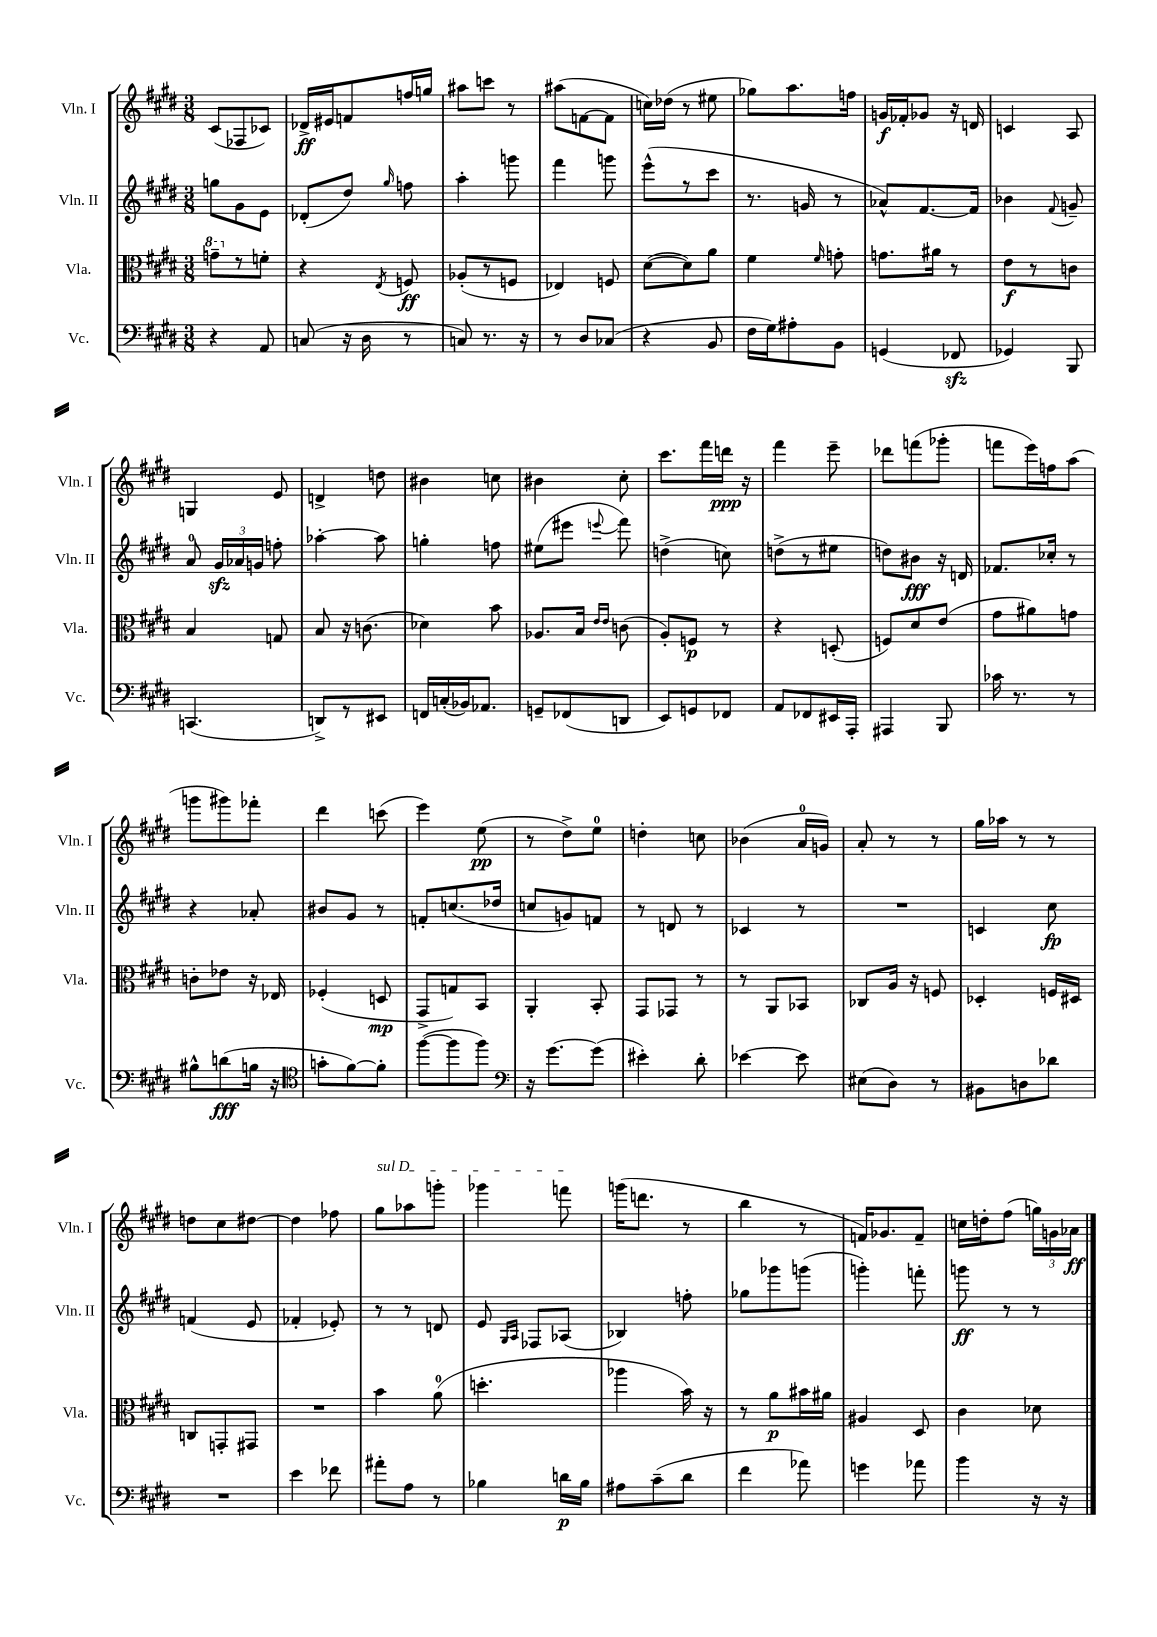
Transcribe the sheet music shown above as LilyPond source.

<<
\new StaffGroup <<
\new Staff = "s0" \with { instrumentName = "Vln. I" shortInstrumentName = "Vln. I" } {
    \clef treble \key e \major \numericTimeSignature \time 3/8
    \autoBeamOff cis'8[( fes8 ces'8]) |
    des'16[->\ff eis'16 f'8 f''16 g''16] |
    ais''8[ c'''8] r8 |
    ais''8[( f'8~ f'8] |
    c''16[) des''16]( r8 eis''8 |
    ges''8[) a''8. f''16] |
    g'16[\f fes'16-. ges'8] r16 d'16 |
    c'4 a8 |
    g4 e'8 |
    d'4-> d''8 |
    bis'4 c''8 |
    bis'4 cis''8-. |
    cis'''8.[ fis'''16 d'''16]\ppp r16 |
    fis'''4 e'''8-- |
    des'''8[ f'''8( ges'''8]-. |
    f'''8[ e'''16) f''16 a''8]( |
    g'''8[ gis'''8) fes'''8]-. |
    dis'''4 c'''8( |
    e'''4) e''8\pp( |
    r8 dis''8[->) e''8]-0 |
    d''4-. c''8 |
    bes'4( a'16[-0 g'16]) |
    a'8-. r8 r8 |
    gis''16[ aes''16] r8 r8 |
    d''8[ cis''8 dis''8]~ |
    dis''4 fes''8 |
    \once \override TextSpanner.bound-details.left.text = \markup { \italic "sul D" } gis''8[\startTextSpan aes''8 g'''8]-. |
    ges'''4 f'''8\stopTextSpan |
    g'''16[( d'''8.] r8 |
    b''4 r8 |
    f'16[) ges'8. f'8]-- |
    c''16[ d''16-. fis''8]( \tuplet 3/2 { g''16[) g'16 aes'16]\ff } \bar "|." |
}
\new Staff = "s1" \with { instrumentName = "Vln. II" shortInstrumentName = "Vln. II" } {
    \clef treble \key e \major \numericTimeSignature \time 3/8
    \autoBeamOff g''8[ gis'8 e'8] |
    des'8[-.( dis''8]) \grace { gis''16 } f''8 |
    a''4-. g'''8 |
    fis'''4 g'''8 |
    e'''8[-^( r8 cis'''8] |
    r8. g'16 r8 |
    aes'8[-^) fis'8.~ fis'16] |
    bes'4 \appoggiatura { fis'8 } g'8-- |
    a'8-0 \tuplet 3/2 { gis'16[\sfz aes'16 g'16] } f''8-. |
    aes''4~-. aes''8 |
    g''4-. f''8 |
    eis''8[( eis'''8] \appoggiatura { e'''8 } fis'''8) |
    d''4->( c''8) |
    d''8[->( r8 eis''8] |
    d''8[) bis'8]\fff r16 d'16 |
    fes'8.[ ces''16]-. r8 |
    r4 aes'8-. |
    bis'8[ gis'8] r8 |
    f'8[-. c''8.( des''16] |
    c''8[ g'8) f'8] |
    r8 d'8 r8 |
    ces'4 r8 |
    R4. |
    c'4 cis''8\fp |
    f'4( e'8 |
    fes'4-. ees'8-.) |
    r8 r8 d'8 |
    e'8 \grace { gis16[ a16] } fes8[ aes8]( |
    bes4) f''8-. |
    ges''8[ ges'''8 g'''8]( |
    g'''4-.) f'''8-. |
    g'''8\ff r8 r8 \bar "|." |
}
\new Staff = "s2" \with { instrumentName = "Vla." shortInstrumentName = "Vla." } {
    \clef alto \key e \major \numericTimeSignature \time 3/8
    \autoBeamOff \ottava #1 g''8[-- \ottava #0 r8 f'8]-. |
    r4 \acciaccatura { e8 } f8\ff |
    aes8[-.( r8 f8] |
    ees4) f8 |
    dis'8[~( dis'8) a'8] |
    fis'4 \grace { fis'16 } g'8-. |
    g'8.[ ais'16] r8 |
    e'8[\f r8 c'8] |
    b4 g8 |
    b8 r16 c'8.( |
    des'4) b'8 |
    aes8.[ b16] \grace { e'16[ e'16] } c'8( |
    a8[-.) f8]\p r8 |
    r4 d8-.( |
    f8[) dis'8 e'8]( |
    gis'8[ ais'8) g'8] |
    c'8[-. ees'8] r16 ees16 |
    fes4-.( d8\mp |
    gis,8[-> g8) b,8] |
    a,4-. b,8-. |
    gis,8[ ges,8] r8 |
    r8 a,8[ bes,8] |
    ces8[ a16] r16 f8 |
    des4-. f16[ dis16] |
    c8[ g,8-. gis,8] |
    R4. |
    b'4 a'8-0( |
    d''4.-. |
    aes''4 b'16) r16 |
    r8 a'8[\p bis'16 ais'16] |
    ais4 dis8 |
    cis'4 des'8 \bar "|." |
}
\new Staff = "s3" \with { instrumentName = "Vc." shortInstrumentName = "Vc." } {
    \clef bass \key e \major \numericTimeSignature \time 3/8
    \autoBeamOff r4 a,8 |
    c8( r16 dis16 r8 |
    c8) r8. r16 |
    r8 dis8[ ces8]( |
    r4 b,8 |
    fis16[ gis16) ais8-. b,8] |
    g,4( fes,8\sfz |
    ges,4) b,,8 |
    c,4.( |
    d,8[->) r8 eis,8] |
    f,16[ c16-.( bes,16) aes,8.] |
    g,8[-- fes,8( d,8] |
    e,8[) g,8 fes,8] |
    a,8[ fes,8 eis,16 a,,16]-. |
    ais,,4 b,,8 |
    ces'16 r8. r8 |
    bis8[-^ d'8\fff( b16] r16 |
    \clef tenor g'8[-. fis'8~) fis'8]-. |
    fis''8[~( fis''8 fis''8]) |
    \clef bass r16 gis'8.[~ gis'8]( |
    eis'4-.) dis'8-. |
    ees'4~ ees'8 |
    eis8[( dis8]) r8 |
    bis,8[ d8 des'8] |
    R4. |
    e'4 fes'8 |
    ais'8[-. a8] r8 |
    bes4 d'16[\p bes16] |
    ais8[ cis'8--( dis'8] |
    fis'4 aes'8) |
    g'4 aes'8 |
    b'4 r16 r16 \bar "|." |
}
>>
>>
\layout { \context { \Score \remove "Bar_number_engraver" } }
